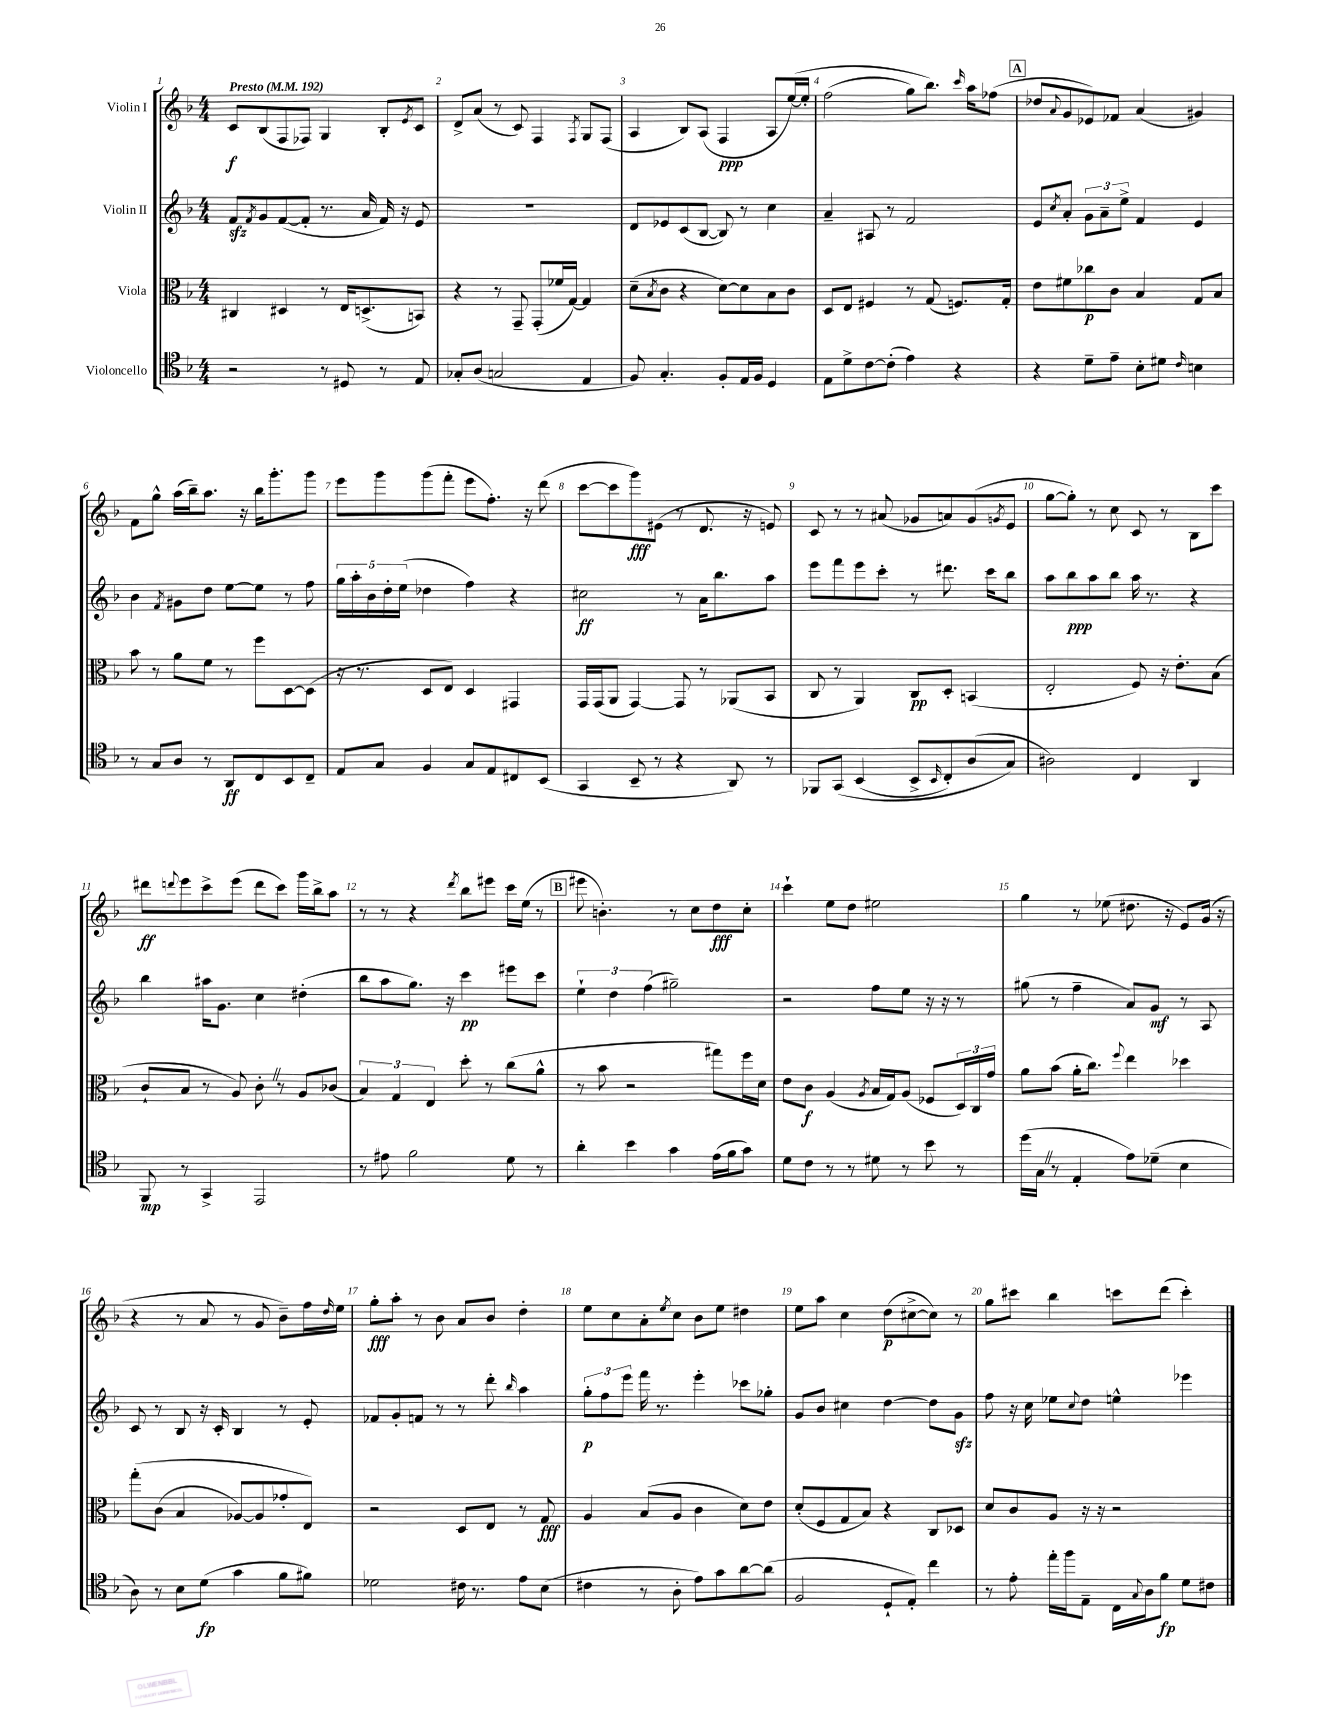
<<
\new StaffGroup <<
\new Staff = "s0" \with { instrumentName = "Violin I" } {
    \clef treble \key f \major \numericTimeSignature \time 4/4 \tempo "Presto" 4 = 192
    c'8\f bes8( f8 fes8) g4 bes8-. \acciaccatura { e'8 } c'8 |
    d'8-> a'8( r8 c'8) f4 \acciaccatura { f8 } g8 f8( |
    a4 bes8) a8( f4\ppp a8 e''16~)\( e''16-. |
    f''2( g''8) bes''8.\) \grace { c'''16 } a''16 fes''8( |
    \mark \markup { \box "A" } des''8 \appoggiatura { a'8 } g'8 ees'8) fes'8 a'4( gis'4) |
    f'8 g''8-^ a''16( bes''16--) a''8. r16 bes''16 g'''8.-. g'''8 |
    e'''8 g'''8 g'''8( f'''8-. e'''8 f''8.-.) r16 d'''8( |
    c'''8~ c'''8 g'''8\fff) eis'8( r8 d'8. r16 e'8) |
    c'8 r8 r8 ais'8( ges'8 a'8) ges'8( \acciaccatura { g'8 } e'8 |
    g''8~ g''8-.) r8 c''8 c'8 r8 bes8 c'''8 |
    dis'''8\ff \appoggiatura { d'''8 } e'''8 c'''8-> e'''8( d'''8 c'''8) g'''16 bes''16-> a''8 |
    r8 r8 r4 \acciaccatura { d'''8 } bes''8 eis'''8 c'''16 e''16( r8 |
    \mark \markup { \box "B" } eis'''8 b'4.-.) r8 c''8 d''8\fff c''8-. |
    c'''4-! e''8 d''8 eis''2 |
    g''4 r8 ees''8( dis''8. r16 e'8) g'16( r16 |
    r4 r8 a'8 r8 g'8 bes'8--) f''16 \grace { d''16 } e''16 |
    g''8-.\fff a''8-. r8 bes'8 a'8 bes'8 d''4-. |
    e''8 c''8 a'8-. \acciaccatura { e''8 } c''8 bes'8 e''8 dis''4 |
    e''8 a''8 c''4 d''8\p( cis''8~-> cis''8) r8 |
    g''8 cis'''8 bes''4 c'''8 d'''8( c'''4-.) \bar "|." |
}
\new Staff = "s1" \with { instrumentName = "Violin II" } {
    \clef treble \key f \major \numericTimeSignature \time 4/4
    f'8\sfz \acciaccatura { f'8 } g'8 f'8~( f'8-. r8. a'16 f'16) r16 e'8 |
    R1 |
    d'8 ees'8 c'8( bes8~ bes8) r8 c''4 |
    a'4-- ais8 r8 f'2 |
    \mark \markup { \box "A" } e'8 \acciaccatura { c''8 } a'8-. \tuplet 3/2 { g'8 a'8-- e''8-> } f'4 e'4 |
    bes'4 \acciaccatura { f'8 } gis'8 d''8 e''8~ e''8 r8 f''8 |
    \tuplet 5/4 { g''16 a''16-. bes'16 d''16-. e''16( } des''4 f''4) r4 |
    cis''2\ff r8 a'16 bes''8. a''8 |
    e'''8 f'''8 e'''8 c'''8-. r8 dis'''8. c'''16 bes''8 |
    a''8 bes''8\ppp a''8 bes''8 a''16 r8. r4 |
    bes''4 ais''16 g'8. c''4 dis''4-.( |
    bes''8 a''8 g''8.) r16 c'''4\pp eis'''8 c'''8 |
    \mark \markup { \box "B" } \tuplet 3/2 { e''4-! d''4 f''4( } gis''2--) |
    r2 f''8 e''8 r16 r16 r8 |
    gis''8( r8 f''4-- a'8) g'8\mf r8 a8 |
    c'8 r8 bes8 r16 c'16-. bes4 r8 e'8-. |
    fes'8 g'8-. f'8 r8 r8 d'''8-. \grace { bes''16 } a''4 |
    \tuplet 3/2 { g''8-.\p f''8 e'''8 } f'''16 r8. e'''4-. ces'''8 ges''8-. |
    g'8 bes'8 cis''4 d''4~ d''8 g'8\sfz |
    f''8 r16 c''16 ees''8 \appoggiatura { c''8 } d''8 e''4-^ ees'''4 \bar "|." |
}
\new Staff = "s2" \with { instrumentName = "Viola" } {
    \clef alto \key f \major \numericTimeSignature \time 4/4
    cis4 dis4 r8 e16 d8.->( b,8) |
    r4 r8 g,8-- g,8-.( fes'16 g16~) g4 |
    d'8--( \acciaccatura { bes8 } c'8 r4 d'8~) d'8 bes8 c'8 |
    d8 e8 fis4 r8 g8( f8.) g16-. |
    \mark \markup { \box "A" } e'8 fis'8 ces''8\p c'8 bes4 g8 bes8 |
    bes'8 r8 a'8 f'8 r8 f''8 d8~ d8( |
    r16 r8. d8 e8) d4 gis,4 |
    g,16 g,16( a,8 g,4~) g,8 r8 aes,8( bes,8 |
    c8 r8 a,4) c8\pp d8-. b,4( |
    e2-. f8) r16 e'8.-. bes8( |
    c'8-! bes8 r8 a8) c'8-. \once \override BreathingSign.text = \markup { \musicglyph "scripts.caesura.straight" } \breathe r8 a8 ces'8( |
    \tuplet 3/2 { bes4) g4 e4 } d''8-. r8 c''8( a'8-^ |
    \mark \markup { \box "B" } r8 bes'8 r2 gis''8) f''16 d'16 |
    e'8 c'8\f a4( \acciaccatura { a8 } bes16 g16) a8( fes8 \tuplet 3/2 { d16) c16 g'16 } |
    a'8 bes'8( a'16-. c''8.) \appoggiatura { f''8 } e''4 des''4 |
    g''8-.\( c'8( bes4 aes8~) aes8 ges'8-. e8\) |
    r2 d8 e8 r8 g8\fff |
    a4 bes8( a8 c'4 d'8) e'8 |
    d'8-.( f8 g8 bes8) r4 c8 des8 |
    d'8 c'8 a8 r16 r16 r2 \bar "|." |
}
\new Staff = "s3" \with { instrumentName = "Violoncello" } {
    \clef tenor \key f \major \numericTimeSignature \time 4/4
    r2 r8 dis8 r8 e8 |
    ges8-. a8( g2 e4 |
    f8) g4.-. f8-. e16 f16 d4 |
    e8 d'8-> c'8~ c'8-.( e'4) r4 |
    \mark \markup { \box "A" } r4 d'8-- e'8-- bes8-. dis'8 \grace { c'16 } b4 |
    r8 g8 a8 r8 a,8\ff c8 bes,8 c8-- |
    e8 g8 f4 g8 e8 cis8 bes,8( |
    g,4 bes,8-- r8 r4 a,8) r8 |
    fes,8 g,8\( bes,4( bes,8-> \grace { bes,16 } c8-.) a8( g8\) |
    ais2) c4 a,4 |
    f,8\mp r8 g,4-> e,2 |
    r8 eis'8 f'2 d'8 r8 |
    \mark \markup { \box "B" } a'4-. bes'4 g'4 e'16( f'16 g'8) |
    d'8 c'8 r8 r8 dis'8 r8 bes'8 r8 |
    d''16( g16 \once \override BreathingSign.text = \markup { \musicglyph "scripts.caesura.straight" } \breathe r8 e4-. e'8) des'8--( bes4 |
    a8) r8 bes8 d'8\fp( g'4 f'8 fis'8) |
    des'2 cis'16 r8. e'8 bes8( |
    cis'4 r8 a8-. e'8) g'8 a'8~ a'8( |
    f2 d8-! e8-.) c''4 |
    r8 e'8-. e''16-. f''16 e8-- c16 \appoggiatura { g8 } a16 f'8\fp d'8 cis'8 \bar "|." |
}
>>
>>
\layout { \context { \Score \override BarNumber.break-visibility = ##(#f #t #t) barNumberVisibility = #all-bar-numbers-visible } }
